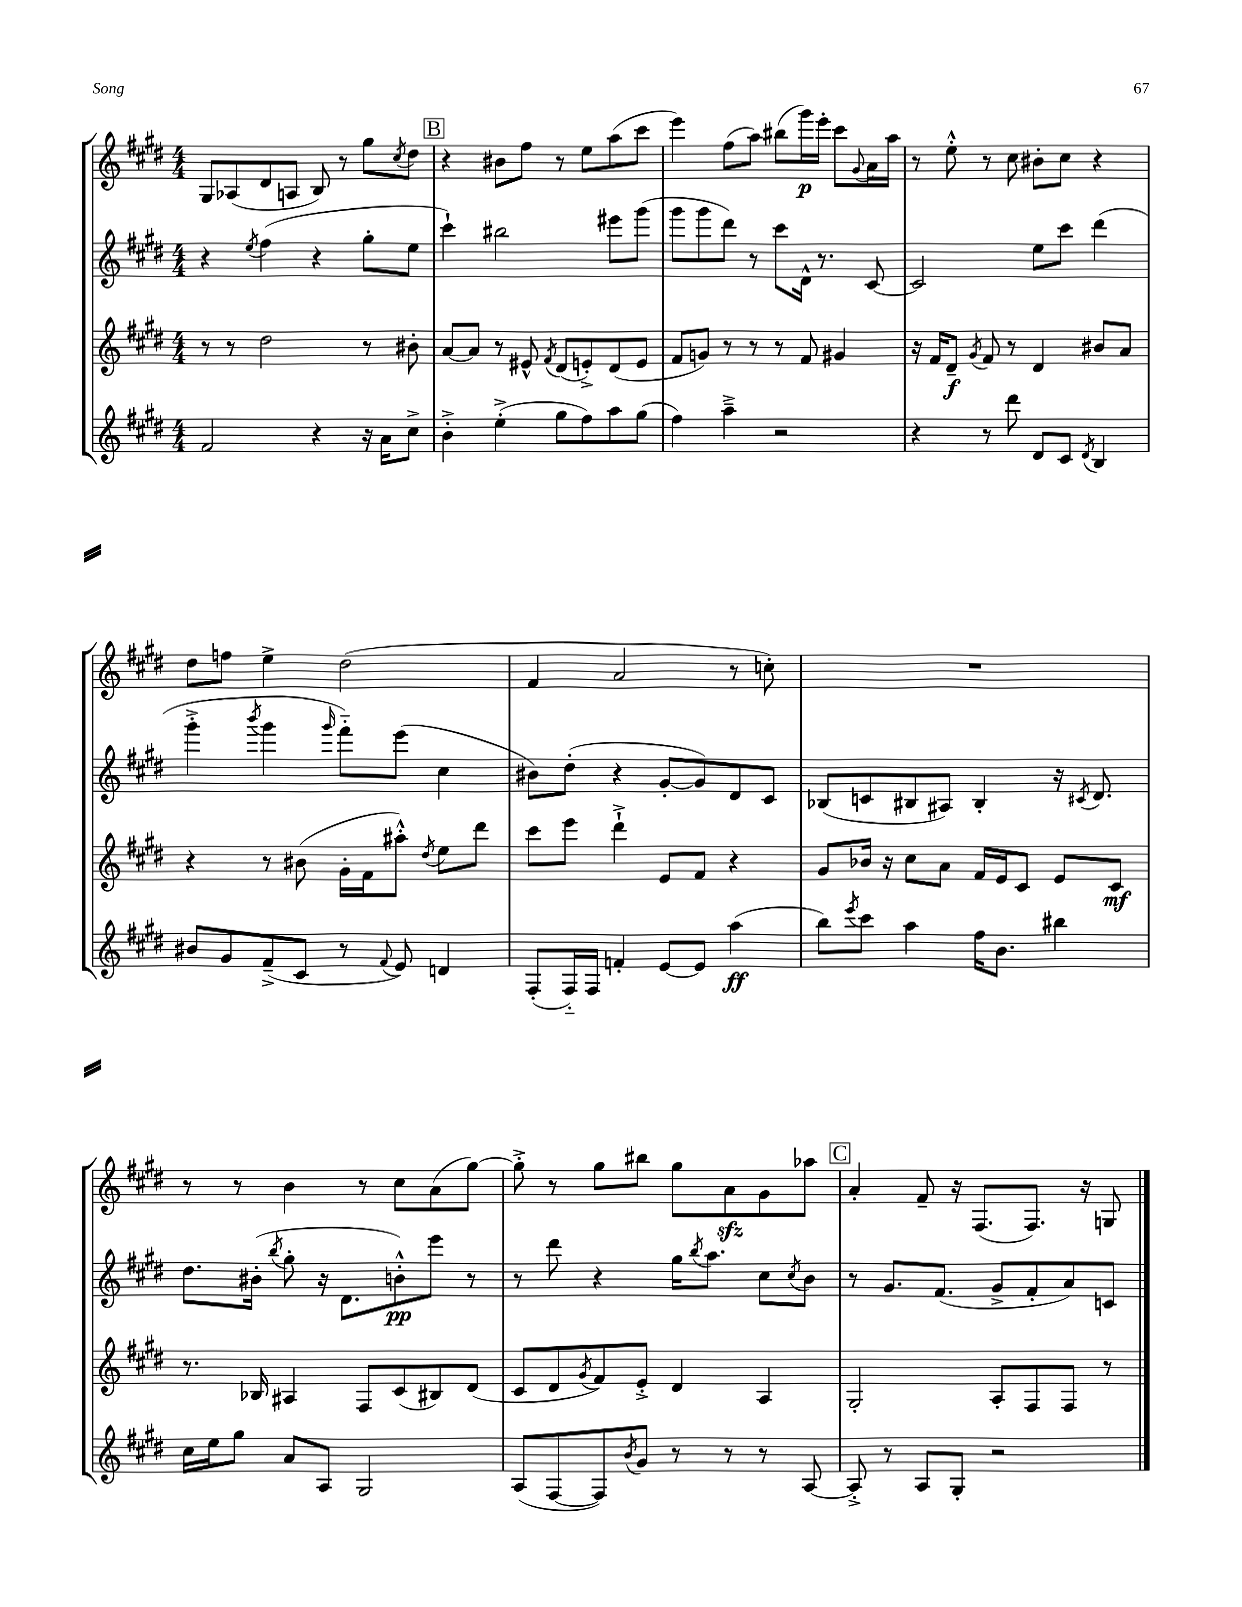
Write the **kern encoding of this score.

**kern	**kern	**kern	**kern
*staff4	*staff3	*staff2	*staff1
*clefG2	*clefG2	*clefG2	*clefG2
*k[f#c#g#d#]	*k[f#c#g#d#]	*k[f#c#g#d#]	*k[f#c#g#d#]
*M4/4	*M4/4	*M4/4	*M4/4
2f#/	8r	4r	8G#/L
.	8r	.	(8A-/
.	.	8qee/	.
.	2dd#\	(4ff#\	8d#/
.	.	.	8A/J
4r	.	4r	8B/)
.	.	.	8r
16r	8r	8gg#'\L	8gg#\L
16a\LK	.	.	.
.	.	.	8qcc#/
8cc#^\J	8b#'\	8ee\J	8dd#\J
=	=	=	=
4b'^\	[8a/L	4ccc#`\)	4r
.	8a/]J	.	.
(4ee'^\	8r	2bb#\	8b#\L
.	8e#^^/	.	8ff#\J
.	8qf#/	.	.
8gg#\L	(8d#/L	.	8r
8ff#\)	8e'^/)	.	8ee\L
8aa\	(8d#/	8eee#\L	(8aa\
(8gg#\J	8e/J	(8ggg#\J	8ccc#\J
=	=	=	=
4ff#\)	8f#/L	8ggg#\L	4eee\)
.	8g/J)	8ggg#\	.
4aa~^\	8r	8ddd#\J)	(8ff#\L
.	8r	8r	8aa\J)
2r	8r	8ccc#\L	(8bb#\L
.	8f#/	16d#^^\Jk	16ggg#\L)
.	.	8.r	16eee'\JJ
.	4g#/	.	8ccc#\L
.	.	.	8qqg#/
.	.	[8c#/	16a\L
.	.	.	16aa\JJ
=	=	=	=
4r	16r	2c#/]	8r
.	16f#/LK	.	.
.	8d#~/J	.	8ee'^^\
.	8qg#/	.	.
8r	8f#/	.	8r
8ddd#\	8r	.	8cc#\
8d#/L	4d#/	8ee\L	8b#'\L
8c#/J	.	8ccc#\J	8cc#\J
8qd#/	.	.	.
4B/	8b#/L	(4ddd#\	4r
.	8a/J	.	.
=	=	=	=
8b#/L	4r	4ggg#'^\	8dd#\L
8g#/	.	.	8ff\J
.	.	8qbbb/	.
(8f#~^/	8r	4ggg#\	4ee^\
8c#/J	(8b#\	.	.
.	.	16qqggg#/	.
8r	16g#'\LL	8fff#'~\L)	(2dd#\
.	16f#\J	.	.
8qqf#/	.	.	.
8e/)	8aa#'^^\J)	(8eee\J	.
.	8qdd#/	.	.
4d/	8ee\L	4cc#\	.
.	8ddd#\J	.	.
=	=	=	=
(8F#'/L	8ccc#\L	8b#\L)	4f#/
16F#'~/L)	8eee\J	(8dd#'\J	.
16F#/JJ	.	.	.
4f'/	4ddd#`^\	4r	2a/
[8e/L	8e/L	[8g#'/L	.
8e/]J	8f#/J	8g#/])	.
(4aa\	4r	8d#/	8r
.	.	8c#/J	8cc'\)
=	=	=	=
8bb\L)	8g#/L	(8B-/L	1r
8qeee/	.	.	.
8ccc#\J	16b-/Jk	8c/	.
.	16r	.	.
4aa\	8cc#\L	8B#/	.
.	8a\J	8A#/J)	.
16ff#\LK	16f#/LL	4B#'/	.
8.b\J	16e/J	.	.
.	8c#/J	.	.
4bb#\	8e/L	16r	.
.	.	8qc#/	.
.	.	8.d#/	.
.	8c#/J	.	.
=	=	=	=
16cc#\LL	8.r	8.dd#\L	8r
16ee\J	.	.	.
8gg#\J	.	.	8r
.	16B-/	(16b#'\Jk	.
.	.	8qbb/	.
8a/L	4A#/	8gg#'\	4b\
8A/J	.	16r	.
.	.	8.d#\L	.
2G#/	8F#/L	.	8r
.	(8c#/	8b'^^\)	8cc#\L
.	8B#/)	8eee\J	(8a\
.	(8d#/J	8r	[8gg#\J)
=	=	=	=
(8A/L	8c#/L	8r	8gg#'^\]
[8F#/	8d#/	8ddd#\	8r
.	8qg#/	.	.
8F#/])	8f#/)	4r	8gg#\L
8qb/	.	.	.
8g#/J	8e'^/J	.	8bb#\J
8r	4d#/	16gg#\LK	8gg#\L
.	.	8qbb/	.
.	.	8.aa\J	.
8r	.	.	8a\
8r	4A/	8cc#\L	8g#\
.	.	8qcc#/	.
[8A/	.	8b\J	8aa-\J
=	=	=	=
8A'^/]	2G#'/	8r	4a'/
8r	.	8.g#/L	.
8A/L	.	.	8f#~/
.	.	(8.f#/J	.
8G#'/J	.	.	16r
.	.	.	(8.F#/L
2r	8A'/L	8g#^/L	.
.	8F#/	8f#'/	8.F#/J)
.	8F#/J	8a/)	.
.	.	.	16r
.	8r	8c/J	8G/
==	==	==	==
*-	*-	*-	*-
